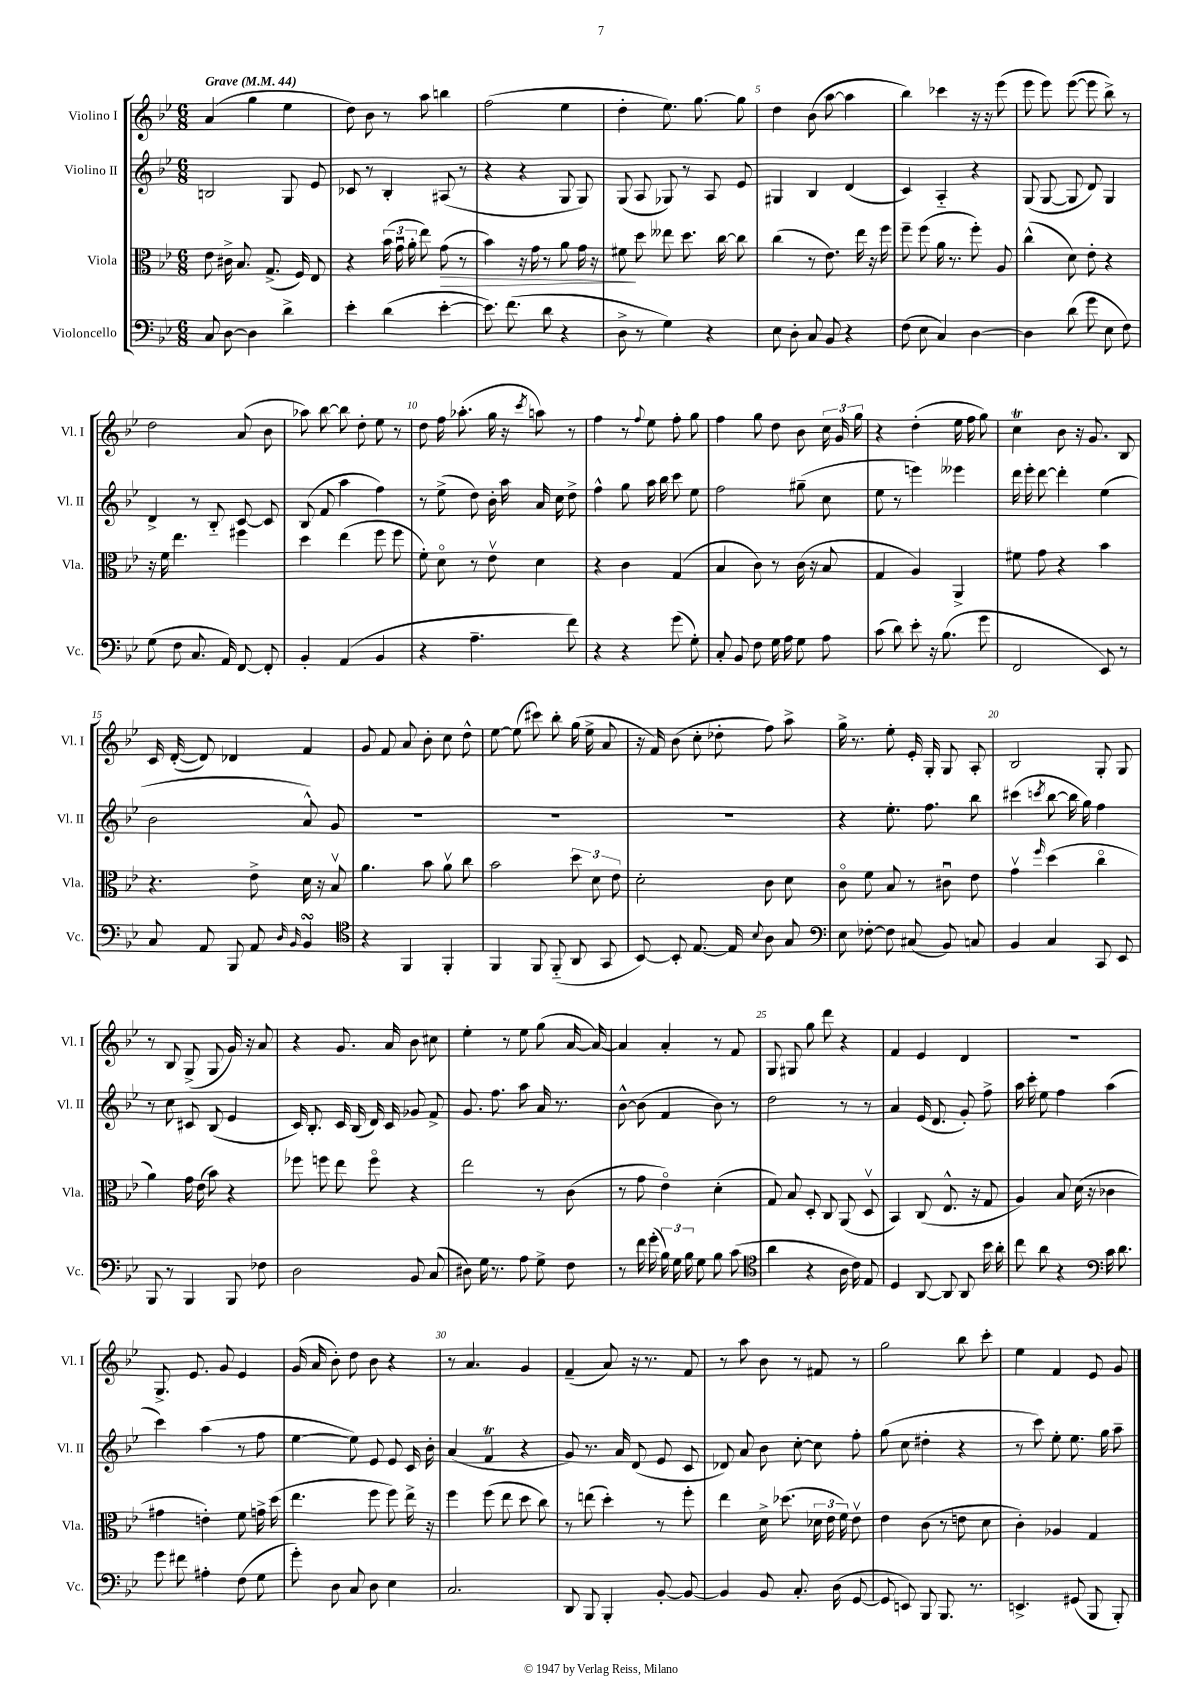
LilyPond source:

<<
\new StaffGroup <<
\new Staff = "s0" \with { instrumentName = "Violino I" shortInstrumentName = "Vl. I" } {
    \clef treble \key bes \major \numericTimeSignature \time 6/8 \tempo "Grave" 4 = 44
    \autoBeamOff a'4( g''4 ees''4 |
    d''8) bes'8 r8 a''8 b''4 |
    f''2( ees''4 |
    d''4-. ees''8.) g''8.~ g''8 |
    d''4 bes'8( a''8~ a''4 |
    bes''4) ces'''4 r16 r16 ees'''8( |
    ees'''8 ees'''8) ees'''8~( ees'''8 bes''8->) r8 |
    d''2 a'8( bes'8 |
    aes''8) bes''8~ bes''8 d''8-. ees''8 r8 |
    d''8 f''16 aes''8.-.( g''16 r16 \acciaccatura { c'''8 } a''8) r8 |
    f''4 r8 \appoggiatura { f''8 } ees''8 f''8-. g''8 |
    f''4 g''8 d''8 bes'8 \tuplet 3/2 { c''16 g'16 g''16 } |
    r4 d''4-.( ees''16 f''16 g''8) |
    c''4\trill bes'8 r16 g'8. bes8 |
    c'16 d'16~-.( d'8) des'4 f'4 |
    g'8 f'8 a'8 bes'8-. c''8 d''8-^ |
    ees''8~ ees''8( cis'''8) bes''8-. g''16( ees''16-> a'8 |
    r16 f'16) bes'8( c''8-. des''8-. f''8) a''8-> |
    g''16-> r8. ees''8-. ees'16-. g16-. g8 a8-. |
    bes2 g8-. g8 |
    r8 bes8 g8->( g8 g'16) r16 a'8 |
    r4 g'8. a'16 bes'8 cis''8 |
    ees''4-. r8 ees''8 g''8( a'16~ a'16~) |
    a'4 a'4-. r8 f'8 |
    g8 gis8 g''8 d'''8 r4 |
    f'4 ees'4 d'4 |
    R2. |
    g8.-> ees'8. g'8 ees'4 |
    g'16( a'16 bes'8-.) d''8 bes'8 r4 |
    r8 a'4. g'4 |
    f'4--( a'8) r16 r8. f'8 |
    r8 a''8 bes'8 r8 fis'8 r8 |
    g''2 bes''8 c'''8-. |
    ees''4 f'4 ees'8 g'8 \bar "|." |
}
\new Staff = "s1" \with { instrumentName = "Violino II" shortInstrumentName = "Vl. II" } {
    \clef treble \key bes \major \numericTimeSignature \time 6/8
    \autoBeamOff b2 g8 ees'8 |
    ces'8 r8 bes4-. ais8( r8 |
    r4 r4 g8 g8) |
    g8( a8 ges8) r8 a8 ees'8 |
    gis4 bes4 d'4( |
    c'4) a4-_ r4 |
    g8( g8~ g8 d'8) g4 |
    d'4-> r8 bes8-_ c'8~ c'8 |
    bes8( f'8 a''4 f''4) |
    r8 ees''8->( d''8) bes'16-. a''16 a'16 c''16 d''8-> |
    f''4-^ g''8 a''16 bes''16 c'''8 ees''8 |
    f''2 gis''8--( c''8 |
    ees''8 r8 e'''4) eeses'''4 |
    d'''16 ees'''16-. d'''8~ d'''4-. ees''4( |
    bes'2 a'8-^) g'8 |
    R2. |
    R2. |
    R2. |
    r4 ees''8.-. f''8. bes''8 |
    cis'''4( \acciaccatura { c'''8 } bes''8~ bes''16 g''16) f''4 |
    r8 c''8 cis'8 bes8( ees'4 |
    c'16) bes8.-. c'16 bes16( d'16) c'16 ges'8 f'8-> |
    g'8. f''8. a''8 a'16 r8. |
    bes'8~-^ bes'8( f'4 bes'8) r8 |
    d''2 r8 r8 |
    a'4 ees'16( d'8. g'8-.) f''8-> |
    a''16 c'''16-. ees''8 f''4 a''4( |
    c'''4) a''4( r8 f''8 |
    ees''4~ ees''8) ees'8 ees'8 c'16 bes'16-. |
    a'4( f'4\trill r4 |
    g'8) r8. a'16 d'8( ees'8 c'8 |
    des'8) a'8 bes'8 c''8~-. c''8 f''8-. |
    g''8( c''8 dis''4-. r4 |
    r8 c'''8) ees''8-. ees''8. g''16 a''8-- \bar "|." |
}
\new Staff = "s2" \with { instrumentName = "Viola" shortInstrumentName = "Vla." } {
    \clef alto \key bes \major \numericTimeSignature \time 6/8
    \autoBeamOff ees'8 cis'16-> bes8. g8.->( f16) ees8 |
    r4 \tuplet 3/2 { bes'16( g'16\downbow a'16-. } ees''8) g'8\>( r8 |
    bes'4) r16 g'16 r8 a'8 g'16 r16 |
    fis'8\! d''8 eeses''8 d''8. c''16~ c''8 |
    c''4( r8 ees'8.) ees''16 r16 f''16 |
    f''8-- f''8( a'16 r8. f''8-.) a8 |
    c''4-^( d'8) ees'8-. r4 |
    r16 f'16 ees''4. fis''4 |
    d''4 ees''4( f''8 f''8 |
    f'8-.) d'8\flageolet r8 ees'8\upbow d'4 |
    r4 c'4 g4( |
    bes4 c'8) r8 c'16( r16 bes8 |
    g4 a4) a,4-> |
    fis'8 g'8 r4 bes'4 |
    r4. ees'8-> d'16 r16 bes8\upbow |
    a'4. bes'8 a'8\upbow c''8 |
    bes'2 \tuplet 3/2 { d''8 d'8 ees'8 } |
    d'2-. c'8 d'8 |
    c'8\flageolet f'8 bes8 r8 cis'8\downbow ees'8 |
    g'4\upbow \grace { f''16 } d''4( c''4\flageolet |
    a'4) g'16 ees'16( bes'8) r4 |
    fes''8 f''8 ees''8 f''8\flageolet r4 |
    ees''2 r8 c'8( |
    r8 g'8 ees'4\flageolet) d'4-.( |
    g8) bes8 d8-. c8 a,8( d8\upbow |
    bes,4) c8( ees8.-^ r16 g8 |
    a4) bes8 d'16( r16 ces'4 |
    gis'4 e'4-.) f'8 g'16-> d''16( |
    ees''4. f''8 f''8) ees''16-> r16 |
    f''4 f''8( ees''8 d''8 c''8) |
    r8 e''8( d''4-.) r8 f''8-. |
    ees''4 d'16-> des''8.( \tuplet 3/2 { des'16 ees'16 f'16) } ees'8\upbow |
    ees'4 c'8( r8 e'8 d'8 |
    c'4-.) aes4 g4 \bar "|." |
}
\new Staff = "s3" \with { instrumentName = "Violoncello" shortInstrumentName = "Vc." } {
    \clef bass \key bes \major \numericTimeSignature \time 6/8
    \autoBeamOff c8 d8~ d4 d'4-> |
    ees'4-. d'4( ees'4~-. |
    ees'8.) f'8.( d'8 r4 |
    d8-> r8 g4) r4 |
    ees8 d8-. c8 bes,8 r4 |
    f8( ees8 c4) d4~ |
    d4 d'8( g'8 ees8 f8) |
    g8( f8 c8. a,16) f,8~ f,8-. |
    bes,4-. a,4( bes,4 |
    r4 a4.-- f'8) |
    r4 r4 g'8( g8-.) |
    c8-. bes,8 f8 g16 a16 g8 a8 |
    c'8( d'8) ees'8-. r16 bes8.( g'8 |
    f,2 ees,8) r8 |
    c8 a,8 bes,,8 a,8 \grace { d16 bes,16 } bes,4\turn |
    \clef tenor r4 f,4 f,4-. |
    f,4 f,8 f,8-_( a,8 g,8 |
    bes,8~) bes,8-. ees8.~ ees16 \appoggiatura { bes8 } a8 g8 |
    \clef bass ees8 fes8~-. fes8 cis8( bes,8) c8 |
    bes,4 c4 c,8 ees,8 |
    bes,,8 r8 bes,,4 bes,,8 fes8 |
    d2 bes,8 c8( |
    dis8) g16 r8. a8 g8-> f8 |
    r8 f'16 g'16-.( \tuplet 3/2 { bes16) g16 bes16 } g8 bes8 c'8( |
    \clef tenor a'4 r4 a16 c'16) ees8 |
    d4 a,8~ a,8 a,8 bes'16 a'16-. |
    c''8 a'8 r4 \clef bass c'16 d'8. |
    g'8 fis'8 ais4-. f8( g8 |
    g'8-.) d8 c8 d8 ees4 |
    c2. |
    d,8 bes,,8 bes,,4-. bes,8~-. bes,8~ |
    bes,4 bes,8 c8.-. d16( g,8~ |
    g,8 e,8) bes,,8 bes,,8. r8. |
    e,4.-> gis,8( bes,,8 bes,,8-.) \bar "|." |
}
>>
>>
\layout { \context { \Score \override BarNumber.break-visibility = ##(#f #t #t) barNumberVisibility = #(every-nth-bar-number-visible 5) } }
